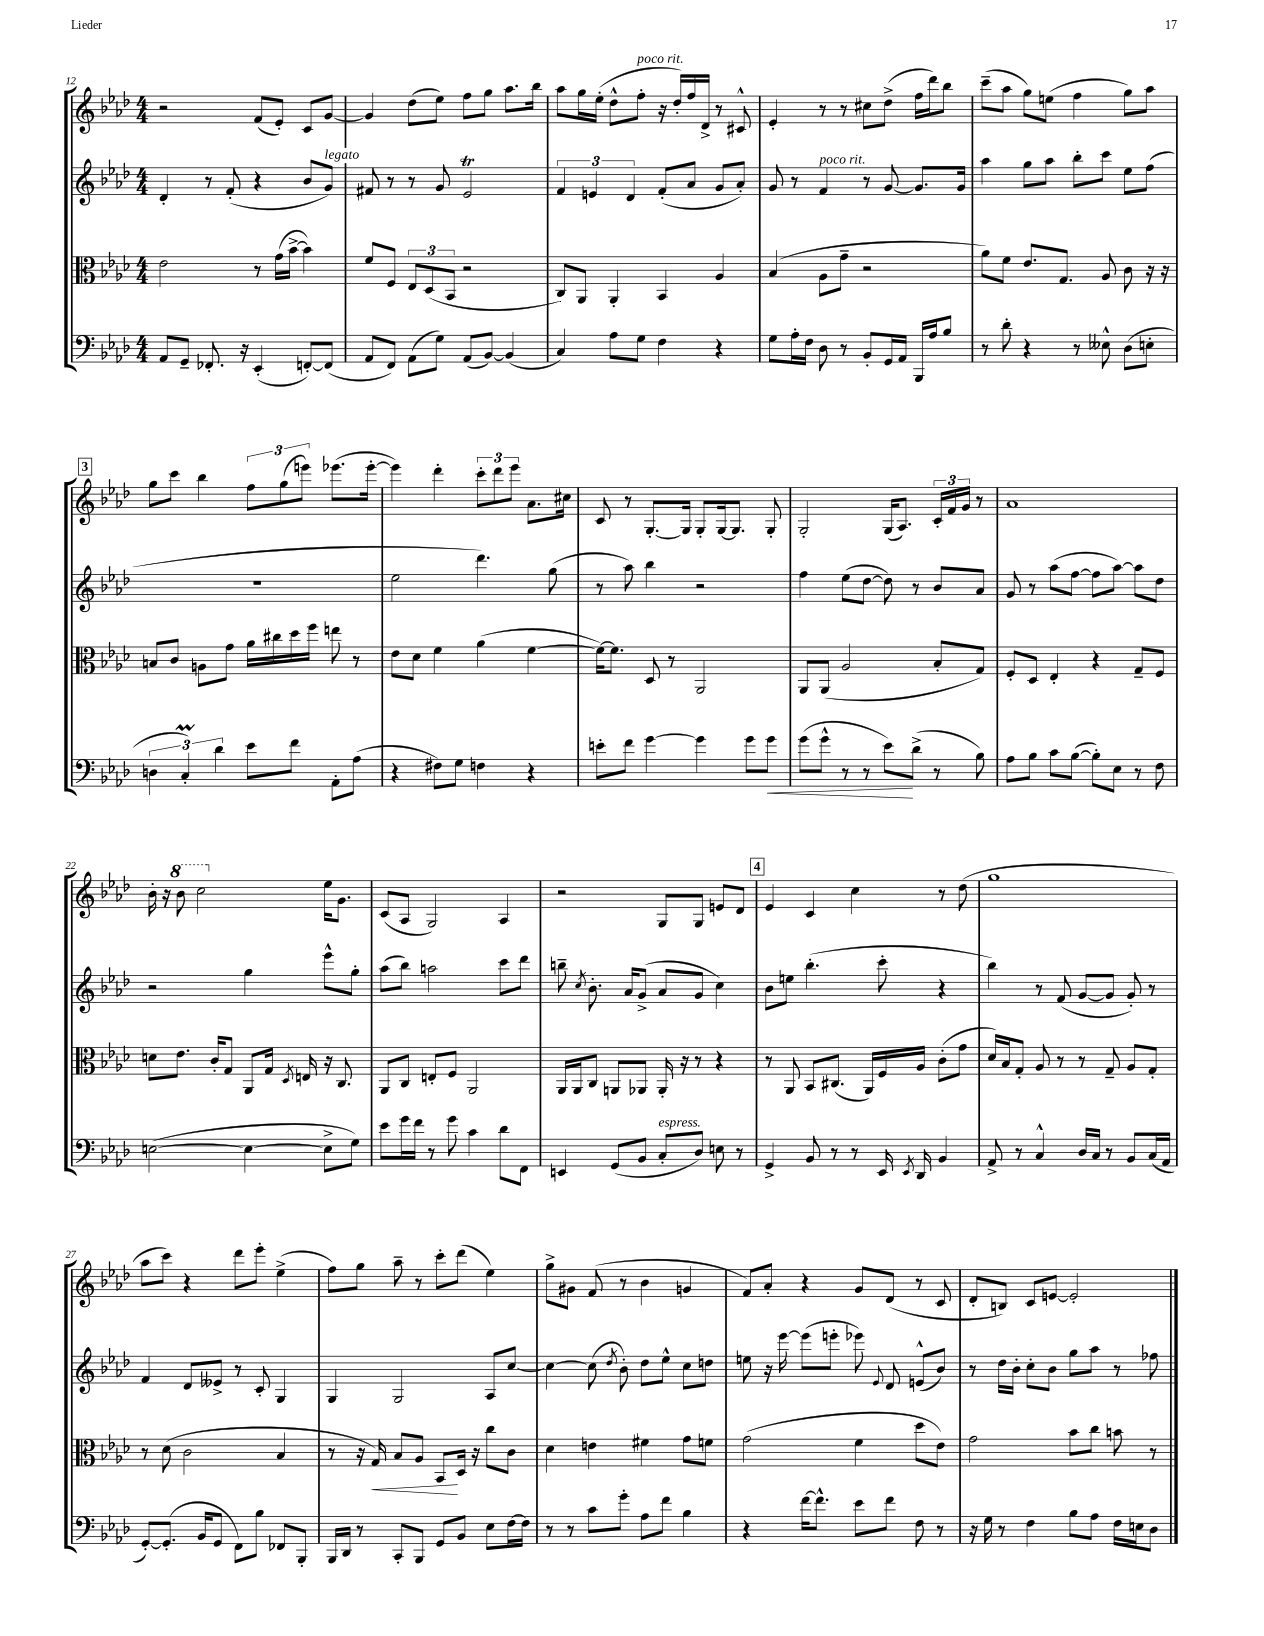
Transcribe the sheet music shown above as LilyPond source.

<<
\new StaffGroup <<
\new Staff = "s0" {
    \clef treble \key aes \major \numericTimeSignature \time 4/4
    \autoBeamOff r2 f'8[( ees'8]-.) c'8[ g'8]~ |
    g'4 des''8[( ees''8]) f''8[ g''8] aes''8.[ bes''16] |
    aes''8[ g''16 ees''16]-.( des''8[-^ f''8]-.^\markup { \italic "poco rit." } r16 des''16[-.) f''16 des'16]-> r8 cis'8-^ |
    ees'4-. r8 r8 cis''8[ des''8]->( f''16[ des'''16) bes''8] |
    c'''8[--( aes''8] g''8[) e''8]( f''4 g''8[) aes''8] |
    \mark \markup { \box "3" } g''8[ c'''8] bes''4 \tuplet 3/2 { f''8[ g''8( e'''8]) } ees'''8.[( ees'''16]~-. |
    ees'''4) des'''4-. \tuplet 3/2 { c'''8[-. des'''8 ees'''8] } aes'8.[ cis''16] |
    c'8 r8 g8.[~-. g16] g8[-. g16~ g8.] g8-. |
    g2-. g16[( aes8.]) \tuplet 3/2 { c'16[-. f'16 g'16] } r8 |
    aes'1 |
    bes'16-. r16 \ottava #1 bes''8 c'''2 \ottava #0 ees''16[ g'8.] |
    c'8[( aes8] g2) aes4 |
    r2 g8[ g8] e'8[ des'8] |
    \mark \markup { \box "4" } ees'4 c'4 c''4 r8 des''8( |
    g''1 |
    aes''8[ c'''8]) r4 des'''8[ ees'''8]-. ees''4->( |
    f''8[) g''8] aes''8-- r8 c'''8[-. des'''8]( ees''4) |
    g''8[-> gis'8] f'8( r8 bes'4 g'4 |
    f'8[) aes'8]-. r4 g'8[ des'8]( r8 c'8 |
    des'8[-. b8]) c'8[ e'8]~ e'2-. \bar "|." |
}
\new Staff = "s1" {
    \clef treble \key aes \major \numericTimeSignature \time 4/4
    \autoBeamOff des'4-. r8 f'8-.( r4 bes'8[ g'8]^\markup { \italic "legato" }) |
    fis'8 r8 r8 g'8 ees'2\trill |
    \tuplet 3/2 { f'4 e'4 des'4 } f'8[-.( aes'8] g'8[ aes'8]-.) |
    g'8 r8 f'4^\markup { \italic "poco rit." } r8 g'8~ g'8.[ g'16] |
    aes''4 g''8[ aes''8] bes''8[-. c'''8] ees''8[ f''8]( |
    \mark \markup { \box "3" } R1 |
    ees''2 des'''4.) g''8( |
    r8 aes''8) bes''4 r2 |
    f''4 ees''8[( des''8]~ des''8) r8 bes'8[ aes'8] |
    g'8 r8 aes''8[( f''8]~ f''8[ aes''8]~) aes''8[ des''8] |
    r2 g''4 ees'''8[-^ g''8]-. |
    aes''8[( bes''8]) a''2 c'''8[ des'''8] |
    b''8-- \acciaccatura { c''8 } bes'8.-. aes'16[ g'8]->( aes'8[ g'8] c''4) |
    \mark \markup { \box "4" } bes'8[ e''8] bes''4.-.( c'''8-. r4 |
    bes''4) r8 f'8( g'8[~ g'8] g'8-.) r8 |
    f'4 des'8[ eeses'8]-> r8 c'8-. g4 |
    g4 g2 aes8[ c''8]~ |
    c''4~ c''8( \acciaccatura { des''8 } bes'8-.) des''8[ ees''8]-^ c''8[ d''8] |
    e''8 r16 ees'''16~ ees'''8[( e'''8]-. ees'''8) \appoggiatura { ees'8 } des'8 e'8[-^( bes'8]) |
    r8 des''16[ bes'16]-. c''8[-. bes'8] g''8[ aes''8] r8 fes''8 \bar "|." |
}
\new Staff = "s2" {
    \clef alto \key aes \major \numericTimeSignature \time 4/4
    \autoBeamOff ees'2 r8 g'16[( bes'16]~-> bes'4) |
    f'8[ f8] \tuplet 3/2 { ees8[ des8( bes,8] } r2 |
    c8[) aes,8] aes,4-. bes,4 aes4 |
    bes4( aes8[ g'8]-- r2 |
    aes'8[) f'8] ees'8.[ g8.] aes8 c'8 r16 r16 |
    \mark \markup { \box "3" } b8[ c'8] a8[ g'8] aes'16[ cis''16 des''16 f''16] e''8 r8 |
    ees'8[ des'8] f'4 aes'4( f'4~ |
    f'16[~) f'8.] des8 r8 aes,2 |
    aes,8[ aes,8]( aes2 bes8[-. g8]) |
    f8[-. des8] ees4-. r4 g8[-- f8] |
    d'8[ ees'8.] c'16[-. g8] aes,8[ g16] \acciaccatura { des8 } e16 r16 c8. |
    aes,8[ c8] e8[-. f8] aes,2 |
    aes,16[ aes,16 c8] a,8[ aes,8] aes,16-. r16 r8 r4 |
    \mark \markup { \box "4" } r8 aes,8 bes,8[ cis8.]( aes,16[) f16 aes16] c'8[-.( g'8] |
    des'16[) bes16 g8]-. aes8 r8 r8 g8-- aes8[ g8]-. |
    r8 des'8( c'2 bes4 |
    r8 r16 g16\<) bes8[ aes8] bes,8[\! des16] r16 c''8[ c'8] |
    des'4 e'4 fis'4 g'8[ f'8] |
    g'2( f'4 des''8[ ees'8]) |
    g'2 bes'8[ c''8] b'8 r8 \bar "|." |
}
\new Staff = "s3" {
    \clef bass \key aes \major \numericTimeSignature \time 4/4
    \autoBeamOff aes,8[ g,8]-- fes,8.-. r16 ees,4-.( f,8[~-.) f,8]( |
    aes,8[ f,8]) aes,8[( g8]) aes,8[( bes,8]~) bes,4( |
    c4) aes8[ g8] f4 r4 |
    g8[ aes16-. f16] des8 r8 bes,8[-. g,16 aes,16] bes,,16[ aes16 bes8] |
    r8 des'8-. r4 r8 eeses8-^ des8[( e8]-. |
    \mark \markup { \box "3" } \tuplet 3/2 { d4 c4-.\prall) des'4 } ees'8[ f'8] aes,8[-. aes8]( |
    r4 fis8[) g8] f4 r4 |
    e'8[-. f'8] g'4~ g'4 g'8[ g'8]\< |
    g'8[( g'8]-^ r8 r8 ees'8[\!) des'8]->( r8 bes8) |
    aes8[ bes8] c'8[ bes8]~( bes8[-.) ees8] r8 f8 |
    e2~( e4~ e8[-> g8]) |
    ees'8[ g'16 f'16] r8 g'8 c'4 des'8[ f,8] |
    e,4 g,8[( bes,8] c8[-.^\markup { \italic "espress." } des8]) e8 r8 |
    \mark \markup { \box "4" } g,4-> bes,8 r8 r8 ees,16 \acciaccatura { ees,8 } des,16 bes,4 |
    aes,8-> r8 c4-^ des16[ c16] r8 bes,8[ c16( aes,16] |
    g,8[~-.) g,8.]-.( bes,16[ g,8] f,8[) bes8] fes,8[ bes,,8]-. |
    bes,,16[ des,16] r8 c,8[-. bes,,8] g,8[ bes,8] ees8[ f16~ f16] |
    r8 r8 c'8[ g'8]-. aes8[ f'8] bes4 |
    r4 f'16[~ f'8.]-^ ees'8[ f'8] f8 r8 |
    r16 g16 r8 f4 bes8[ aes8] f16[ e16 des8] \bar "|." |
}
>>
>>
\layout { \context { \Score currentBarNumber = #12 } }
